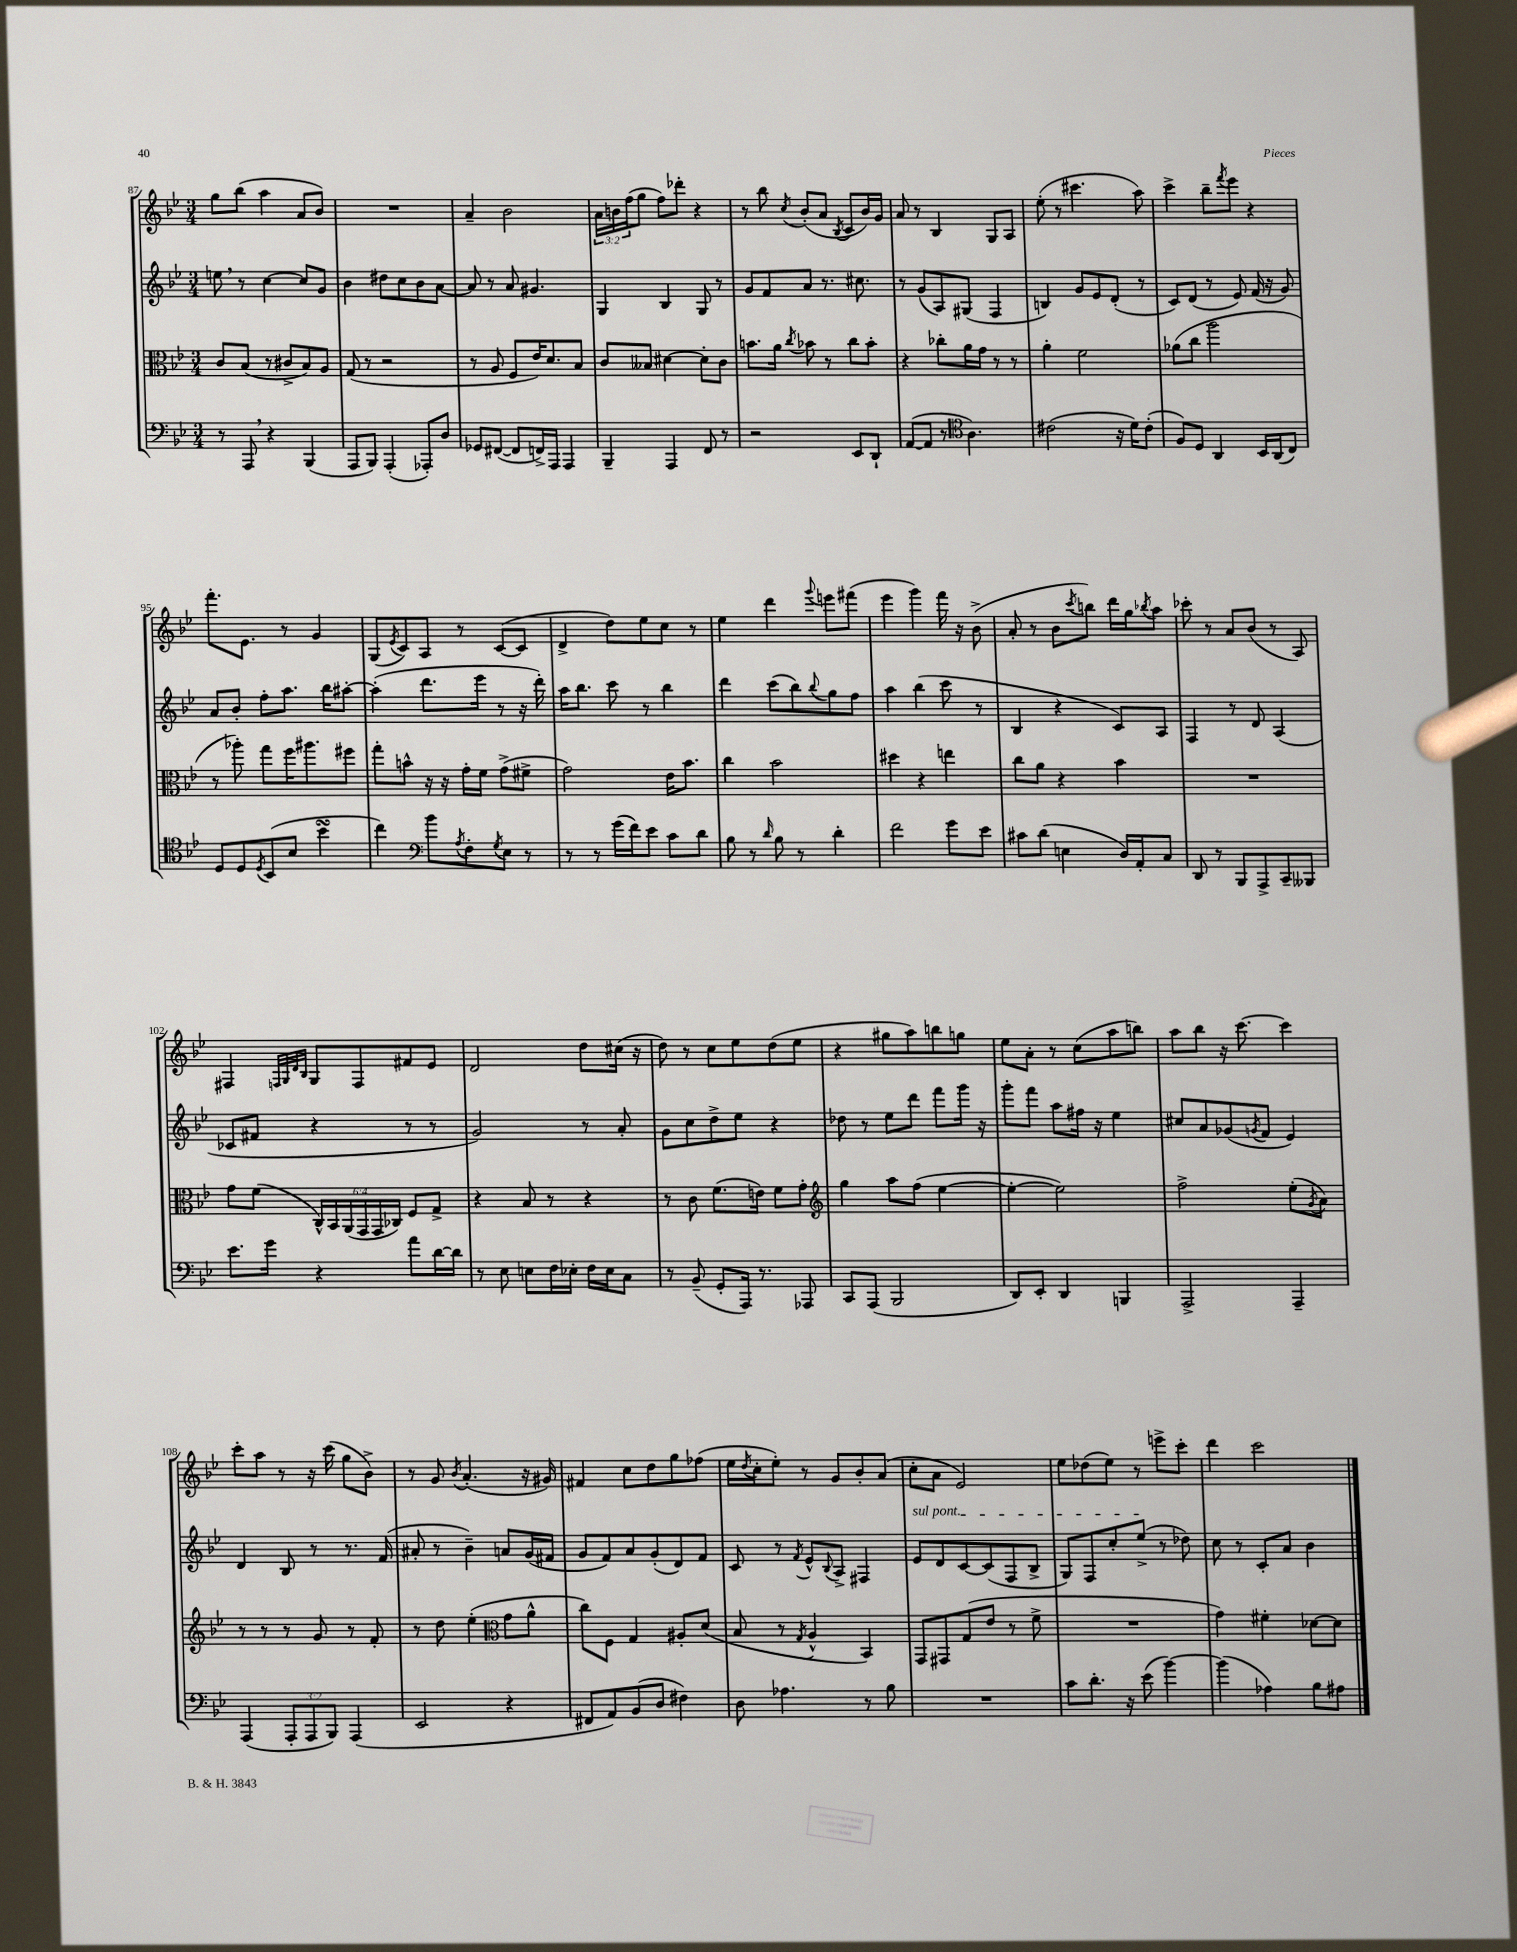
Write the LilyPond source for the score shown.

<<
\new StaffGroup <<
\new Staff = "s0" {
    \clef treble \key bes \major \numericTimeSignature \time 3/4 \override Staff.TupletNumber.text = #tuplet-number::calc-fraction-text
    g''8 bes''8( a''4 a'8 bes'8) |
    R2. |
    a'4-- bes'2 |
    \tuplet 3/2 { a'16 b'16 f''16( } g''8 f''8) des'''8-. r4 |
    r8 bes''8 \acciaccatura { c''8 } bes'8-.( a'8 \acciaccatura { bes8 } c'8 bes'16) g'16 |
    a'8 r8 bes4 g8 a8 |
    ees''8-.( r8 cis'''4. a''8) |
    c'''4-> bes''8-- \acciaccatura { f'''8 } ees'''8 r4 |
    f'''8.-. ees'8. r8 g'4 |
    g8( \acciaccatura { ees'8 } c'8) a8 r8 c'8~( c'8 |
    d'4-> d''8) ees''8 c''8 r8 |
    ees''4 d'''4 \appoggiatura { g'''8 } e'''8 fis'''8( |
    ees'''4 g'''4) f'''16 r16 bes'8->( |
    a'8-. r8 bes'8 \acciaccatura { c'''8 } b''8) d'''16 g''16 \acciaccatura { bes''8 } a''8 |
    ces'''8-. r8 a'8 bes'8( r8 a8) |
    fis4 \grace { f32 g32 d'32 bes32 } g8 f8 fis'8 ees'8 |
    d'2 d''8 cis''16( r16 |
    d''8) r8 c''8 ees''8 d''8( ees''8 |
    r4 gis''8 a''8) b''8 g''8 |
    ees''8 a'8-. r8 c''8( a''8 b''8) |
    a''8 bes''8 r16 c'''8.~ c'''4 |
    c'''8-. a''8 r8 r16 c'''16( g''8 bes'8->) |
    r8 g'8 \acciaccatura { bes'8 } a'4.-.( r16 gis'16) |
    fis'4 c''8 d''8 g''8 fes''8( |
    ees''16 \acciaccatura { d''8 } c''16-. ees''8-.) r8 g'8 bes'8-. a'8( |
    c''8-. a'8 ees'2) |
    ees''8 des''8( ees''8) r8 e'''8-> c'''8-. |
    d'''4 c'''2 \bar "|." |
}
\new Staff = "s1" {
    \clef treble \key bes \major \numericTimeSignature \time 3/4
    e''8 \breathe r8 c''4~ c''8 g'8 |
    bes'4 dis''8 c''8 bes'8 a'8~ |
    a'8 r8 a'8 gis'4. |
    g4 bes4 g8 r8 |
    g'8 f'8 a'8 r8. cis''8. |
    r8 g'8( a8) gis8( f4 |
    b4) g'8 ees'8 d'8-.( r8 |
    c'8) d'8( r8 ees'8) f'16( r16 g'8) |
    a'8 bes'8-. f''8-. a''8. bes''16 ais''8~-. |
    ais''4-.( d'''8. ees'''16 r8 r16 d'''16-.) |
    a''16 bes''8. c'''8 r8 bes''4 |
    d'''4 c'''8( bes''8) \appoggiatura { bes''8 } g''8 f''8 |
    a''4 bes''4( c'''8 r8 |
    bes4 r4 c'8) a8 |
    f4 r8 d'8 a4( |
    ces'8 fis'8 r4 r8 r8 |
    g'2) r8 a'8-. |
    g'8 c''8 d''8-> ees''8 r4 |
    des''8 r8 ees''8 d'''8 f'''8 g'''16 r16 |
    g'''8-. f'''8 a''8 fis''16 r16 ees''4 |
    cis''8 a'8 ges'8( \acciaccatura { g'8 } f'8 ees'4) |
    d'4 bes8 r8 r8. f'16( |
    ais'8-. r8 bes'4--) a'8 g'16( fis'16 |
    g'8 f'8) a'8 g'8-.( d'8) f'8 |
    c'8 r8 \acciaccatura { f'8 } ees'8-^ \appoggiatura { bes8 } a8-> fis4 |
    \once \override TextSpanner.bound-details.left.text = \markup { \italic "sul pont." } ees'8\startTextSpan d'8 c'8~ c'8( f8 bes8-> |
    g8) f8 c''8-. ees''8->\stopTextSpan( r8 des''8) |
    c''8 r8 c'8-. a'8 bes'4 \bar "|." |
}
\new Staff = "s2" {
    \clef alto \key bes \major \numericTimeSignature \time 3/4 \override Staff.TupletNumber.text = #tuplet-number::calc-fraction-text
    c'8 bes8( r8 cis'8-> bes8) a8 |
    g8( r8 r2 |
    r8 a8 f8 ees'16) d'8. bes8 |
    c'8 beses8 dis'4~ dis'8-. c'8 |
    b'8. a'16 \acciaccatura { c''8 } bes'8 r8 c''8 bes'8-. |
    r4 ces''8-. a'16 g'16 r8 r8 |
    a'4-. f'2 |
    aes'8( c''8 a''2 |
    r8 aes''8-.) g''8 f''16 ais''8. fis''8 |
    g''8-. b'8-^ r16 r16 g'16-. f'16 g'8->( fis'8-> |
    g'2) ees'16 bes'8. |
    c''4 bes'2 |
    dis''4 r4 e''4 |
    c''8 a'8 r4 bes'4 |
    R2. |
    g'8 f'8( \tuplet 6/4 { c16-^) bes,16 a,16( g,16 g,16 ces16) } f8 g8-> |
    r4 bes8 r8 r4 |
    r8 c'8 f'8.( e'16) f'8 g'8-. |
    \clef treble g''4 a''8 f''8( ees''4~ |
    ees''4~-. ees''2) |
    f''2-> ees''8-.( \acciaccatura { g'8 } a'8) |
    r8 r8 r8 g'8 r8 f'8-. |
    r8 d''8 ees''4-.( \clef alto g'8 a'8-^ |
    c''8) f8 g4 ais8-. d'8( |
    bes8 r8 \acciaccatura { g8 } a4-^ bes,4) |
    g,8 gis,8 g8( ees'8 r8 f'8-> |
    R2. |
    g'4) fis'4-. des'8~ des'8 \bar "|." |
}
\new Staff = "s3" {
    \clef bass \key bes \major \numericTimeSignature \time 3/4 \override Staff.TupletNumber.text = #tuplet-number::calc-fraction-text
    r8 a,,8 \breathe r4 bes,,4( |
    a,,8 bes,,8) a,,4-.( aes,,8-.) d8 |
    ges,8 fis,8~( fis,8 f,16->) a,,16 a,,4 |
    bes,,4-- a,,4 f,8 r8 |
    r2 ees,8 d,8-! |
    a,8~( a,8 r8 \clef tenor a4.) |
    cis'2( r16 d'16) cis'8-.( |
    f8) d8 a,4 bes,16 a,16( c8) |
    d8 d8 \acciaccatura { d8 } bes,8( bes8 bes'4\turn |
    c''4) \clef bass bes'8 \acciaccatura { a8 } f8-. \acciaccatura { g8 } ees8 r8 |
    r8 r8 g'16( f'16) ees'8 c'8 d'8 |
    bes8 r8 \grace { d'16 } bes8 r8 d'4-. |
    f'2 g'8 ees'8 |
    cis'8 d'8( e4 d16) a,16-. c8 |
    d,8 r8 bes,,8 a,,8-> c,8-- beses,,8 |
    ees'8. g'16 r4 a'8 d'16~ d'16 |
    r8 ees8 e8 f16 ees16-. f16 ees16 c8 |
    r8 bes,8--( g,8-. a,,16) r8. aes,,8 |
    c,8 a,,8( bes,,2 |
    d,8) ees,8-. d,4 b,,4 |
    a,,2-> a,,4-- |
    a,,4( \tuplet 3/2 { a,,8-. a,,8 bes,,8) } a,,4( |
    ees,2 r4 |
    fis,8 a,8) bes,8( d8 fis4) |
    d8 aes4. r8 bes8 |
    R2. |
    c'8 d'8.-. r16 ees'8( bes'4~) |
    bes'4( aes4) bes8 ais8 \bar "|." |
}
>>
>>
\layout { \context { \Score currentBarNumber = #87 } }
